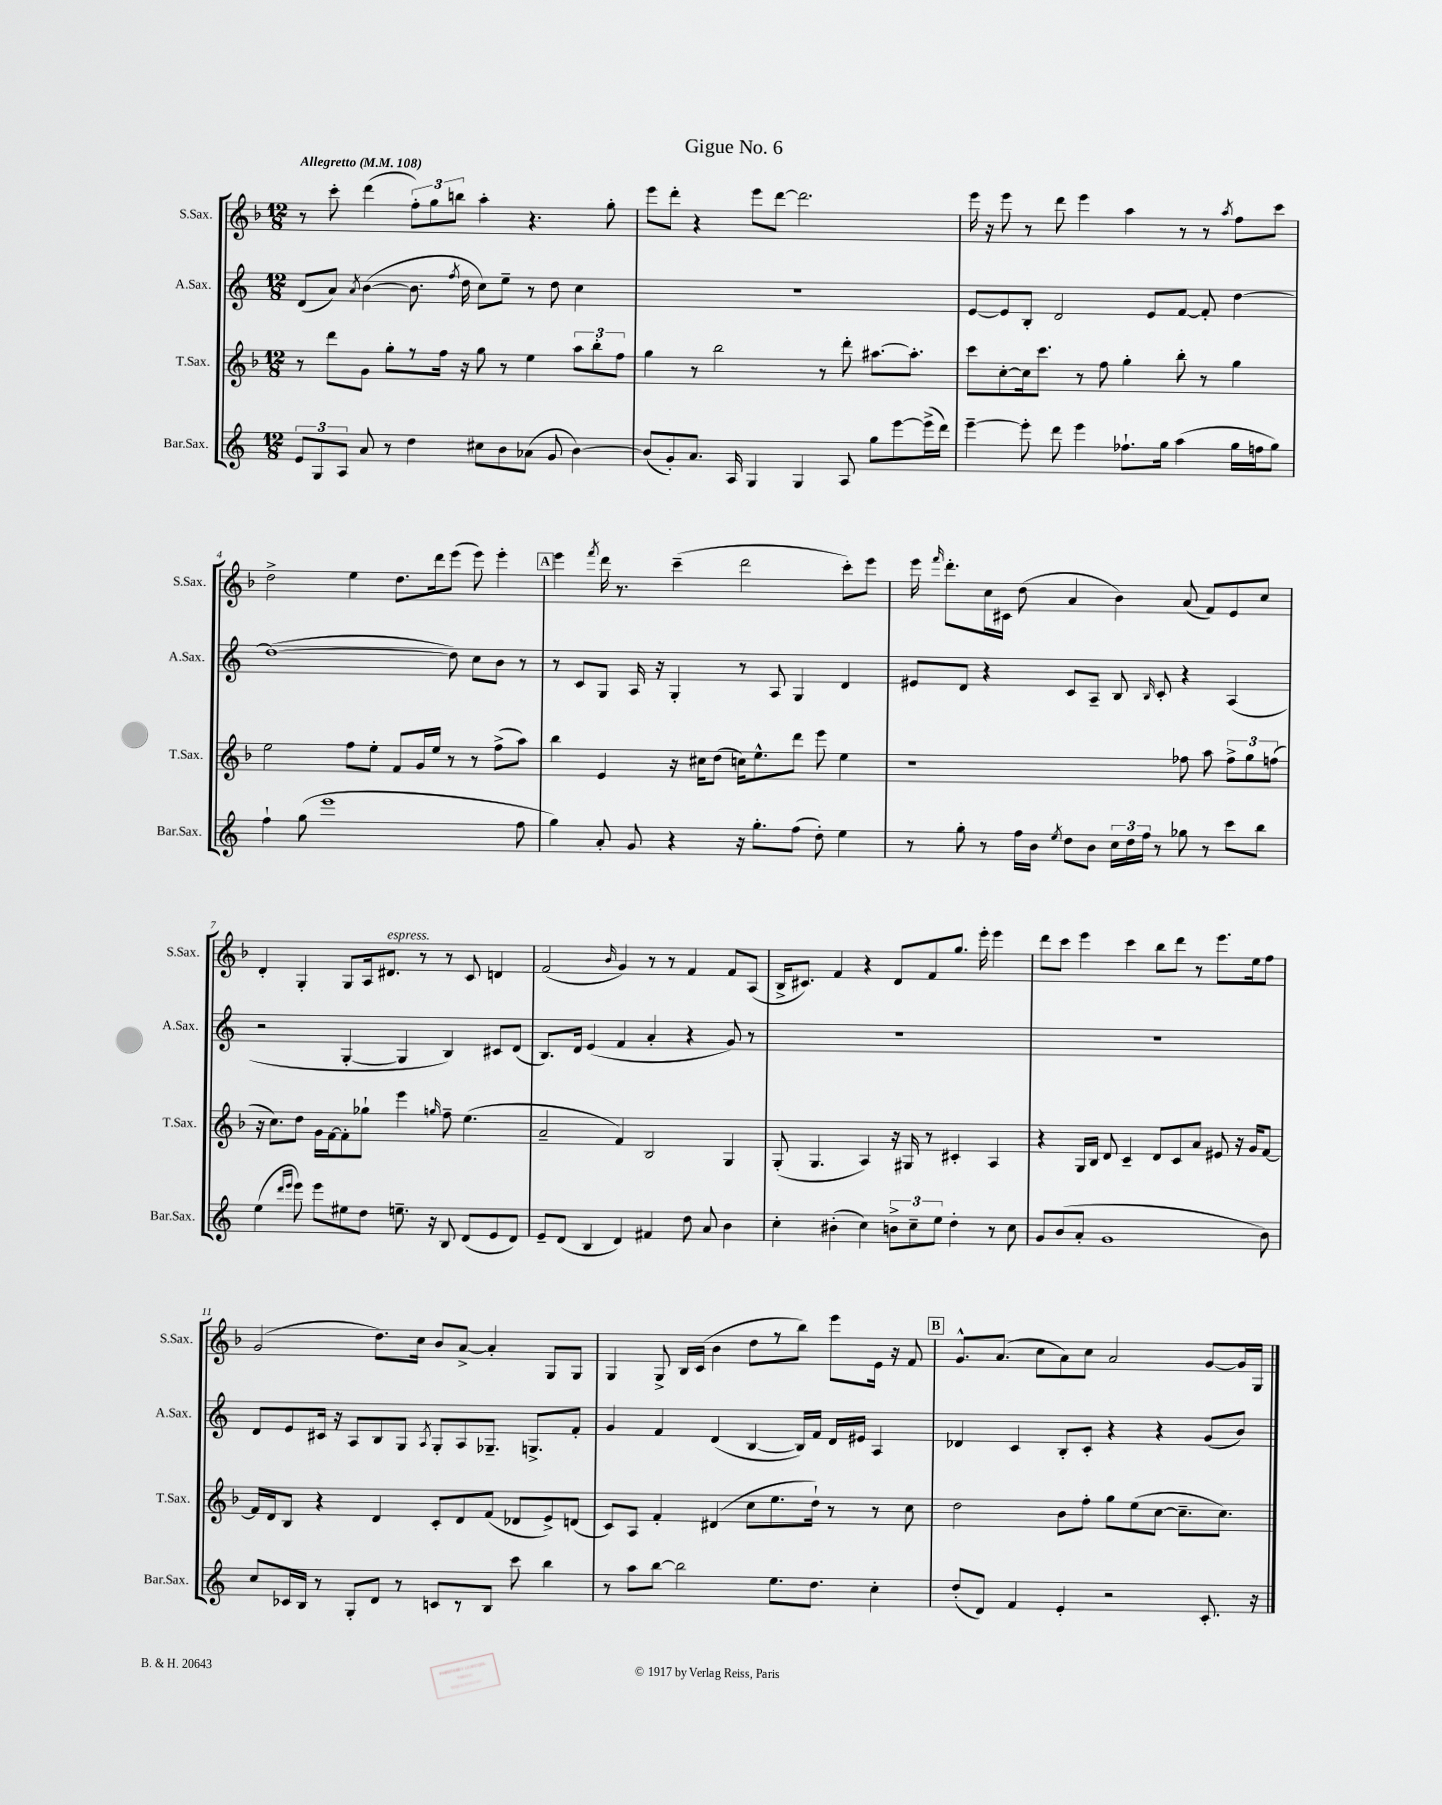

**kern	**kern	**kern	**kern
*staff4	*staff3	*staff2	*staff1
*clefG2	*clefG2	*clefG2	*clefG2
*k[]	*k[b-]	*k[]	*k[b-]
*M12/8	*M12/8	*M12/8	*M12/8
*MM108	*MM108	*MM108	*MM108
12e	8r	(8d	8r
12G	.	.	.
.	8ddd	8a)	8ccc'
12A	.	.	.
.	.	8qa	.
8a	8g	([4b	(4ddd
8r	8gg'	.	.
4dd	8r	8.b]	12ff')
.	.	.	12gg
.	16ff	.	.
.	.	.	12bb
.	.	8qff	.
.	16r	16dd	.
8cc#	8gg	8cc)	4aa'
8b	8r	8ee~	.
(8a-	4ee	8r	4.r
8g	.	8dd	.
[4b)	12aa	4cc	.
.	12bb-'	.	.
.	.	.	8gg'
.	12ff	.	.
=	=	=	=
(8b]	4gg	1.r	8eee
8g')	.	.	8ddd'
8.a	8r	.	4r
.	2bb-	.	.
16A	.	.	.
4G	.	.	8eee
.	.	.	[8ddd
4G	.	.	2.ddd]
.	8r	.	.
8A	8ddd'	.	.
8gg	[8.aa#	.	.
[8eee	.	.	.
.	8.aa#']	.	.
(16eee^]	.	.	.
16ddd)	.	.	.
=	=	=	=
[4eee~	8ccc	[8e	16eee
.	.	.	16r
.	[8cc'	8e]	8eee
8eee']	16cc]	8B'	8r
.	8.ccc	.	.
8ddd	.	2d	8ddd
4eee	8r	.	4eee
.	8ff	.	.
8.ff-`	4gg'	.	4aa
.	.	8e	.
16gg	.	.	.
(4aa	8bb-'	[8f	8r
.	8r	8f']	8r
.	.	.	8qaa
16gg	4gg	[4dd	8ff
16ff	.	.	.
8gg)	.	.	8ccc
=	=	=	=
4ff`	2ee	(1dd_	2dd^
(8gg	.	.	.
1eee	.	.	.
.	8ff	.	4ee
.	8ee'	.	.
.	8f	.	8.dd
.	16g	.	.
.	16ee	.	16ddd
.	8r	8dd])	(8eee
.	8r	8cc	8eee)
.	(8ff^	8b	4eee'
8ff	8aa)	8r	.
=	=	=	=
4gg)	4bb-	8r	4eee
.	.	8c	.
.	.	.	8qfff
8a'	4e	8G	16ddd
.	.	.	8.r
8g	.	16A	.
.	.	16r	.
4r	16r	4G'	(4ccc~
.	16cc#	.	.
.	(8dd	.	.
16r	16cc)	8r	2ddd
8.gg'	8.ee^^	.	.
.	.	8A	.
(8ff	8ddd	4G	.
8dd')	8eee	.	.
4ee	4ee	4d	8ccc')
.	.	.	8eee
=	=	=	=
8r	1r	8e#	16eee
.	.	.	16qqfff
.	.	.	8.ddd'
8gg'	.	8d	.
8r	.	4r	16cc
.	.	.	16c#
16ff	.	.	(8dd
16b	.	.	.
8qee	.	.	.
8dd	.	8c	4a
8b	.	8A~	.
24cc	.	8B	4b-)
24dd	.	.	.
24ff	.	.	.
.	.	16qqB	.
8r	.	8c'	.
8gg-	8ff-	4r	(8a
8r	8aa	.	8f)
8ccc	12ff-^	(4A	8e
.	12gg	.	.
8bb	.	.	8cc
.	(12ff	.	.
=	=	=	=
(4ee	16r	2r	4d'
.	8.cc)	.	.
16qqddd	.	.	.
16qqeee	.	.	.
8eee)	8dd	.	4G'
8eee	16g	.	.
.	[16f	.	.
8ee#	8f']	[4G'	8G
8dd	8gg-`	.	16A
.	.	.	8.d#
8.ee~	4eee	4G]	.
.	.	.	8r
16r	.	.	.
.	16qqgg	.	.
8B	8ff~	4B)	8r
(8d	(4.ee	.	8c
8e	.	8c#	4d
8d)	.	(8d	.
=	=	=	=
8e~	2a~	8.B)	(2f
(8d	.	.	.
.	.	16d	.
4B	.	(4e	.
.	.	.	16qqb-
4d)	4f)	4f	4g)
4f#	2B-	4a'	8r
.	.	.	8r
8dd	.	4r	4f
8a	.	.	.
4b	4G	8g)	8f
.	.	8r	(8A
=	=	=	=
4cc'	(8G'	1.r	16B-^
.	.	.	8.c#)
.	4.G	.	.
(4b#'	.	.	4f
4cc)	4A)	.	4r
12b^	16r	.	8d
.	16G#	.	.
12cc~	.	.	.
.	8r	.	8f
12ee	.	.	.
4dd'	4c#'	.	8.gg
.	.	.	16eee'
8r	4A	.	4eee
8cc	.	.	.
=	=	=	=
8g	4r	1.r	8ddd
(8b	.	.	8ccc
8a'	16G	.	4eee
.	16B-	.	.
1g	8d	.	.
.	4c~	.	4ccc
.	8d	.	8bb-
.	8c	.	8ddd
.	8a	.	8r
.	8e#	.	8.eee
.	16r	.	.
.	16g	.	16ee
8b)	[8f	.	8ff
=	=	=	=
8cc	16f]	8d	(2g
.	16d	.	.
16c-	8B-	8e	.
16B	.	.	.
8r	4r	16c#	.
.	.	16r	.
8G'	.	8A	.
8d	4d	8B	8.dd)
8r	.	8G	.
.	.	.	16cc
.	.	8qA	.
8c	8c'	8G'	8b-
8r	8d	8A	[8a^
8B	(8f	8.G-~	4a']
8ccc	8d-	.	.
.	.	8.G^	.
4bb	8e^)	.	8G
.	(8d	8f'	8G
=	=	=	=
8r	8c)	4g	4G
8aa	8A	.	.
[8bb	4f'	4f	8G^
2bb]	.	.	16B-
.	.	.	(16c
.	(4d#	(4d	4b-
.	8cc	[4B	8dd
8.ee	8.ee	.	8r
.	.	16B])	8bb-)
8.dd	16dd`)	16f	.
.	8r	16d	8eee
.	.	16e#	.
4cc'	8r	4A	16e
.	.	.	16r
.	8cc	.	8f
=	=	=	=
(8dd'	2dd	4d-	8.g^^
8d)	.	.	.
.	.	.	(8.a
4f	.	4c	.
.	.	.	8cc
4e'	8b-	8B'	8a)
.	8ff'	8c'	8cc
2r	8gg	4r	2a
.	(8ee	.	.
.	[8cc	4r	.
.	8.cc~]	.	.
8.c'	.	(8g	[8g
.	8.cc)	.	.
.	.	8b)	16g]
16r	.	.	16G
==	==	==	==
*-	*-	*-	*-
